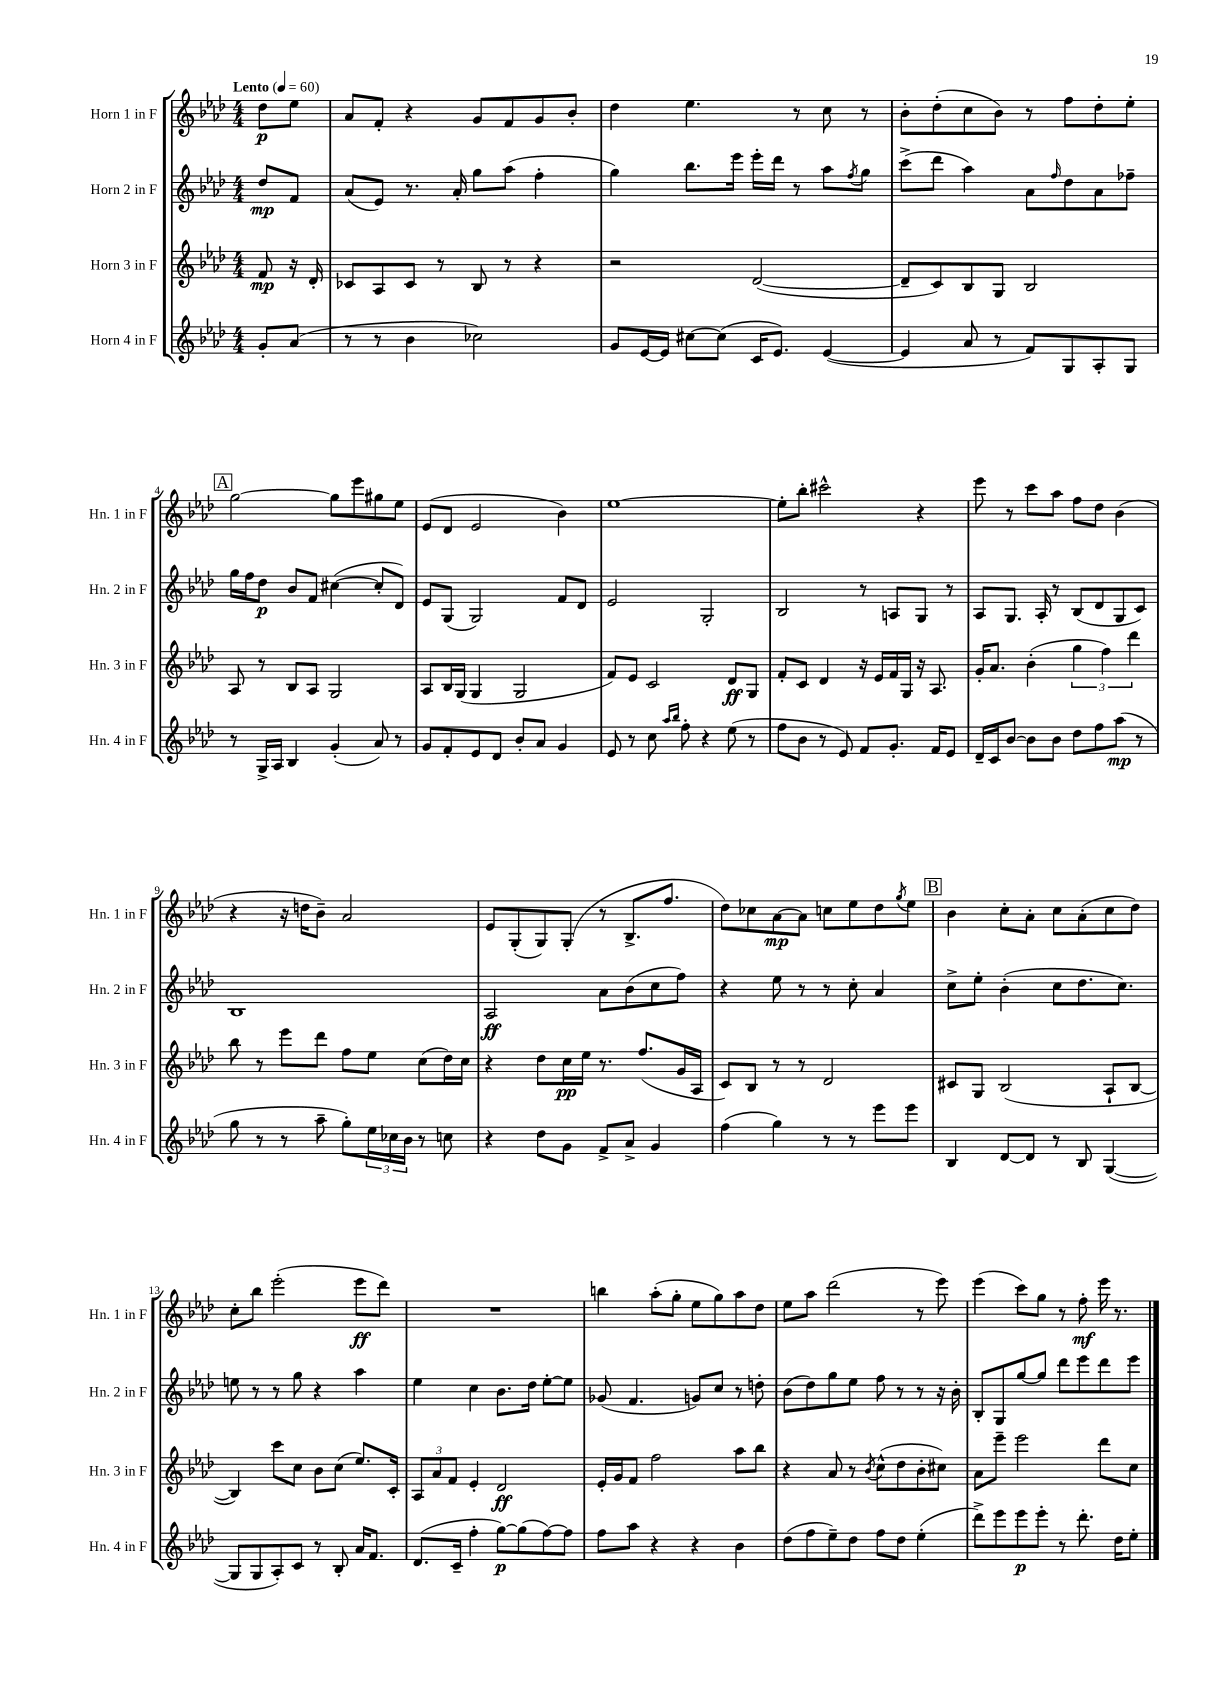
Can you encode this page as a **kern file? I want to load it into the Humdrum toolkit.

**kern	**kern	**kern	**kern
*staff4	*staff3	*staff2	*staff1
*clefG2	*clefG2	*clefG2	*clefG2
*k[b-e-a-d-]	*k[b-e-a-d-]	*k[b-e-a-d-]	*k[b-e-a-d-]
*M4/4	*M4/4	*M4/4	*M4/4
*MM60	*MM60	*MM60	*MM60
8g'	8f	8dd-	8dd-
(8a-	16r	8f	8ee-
.	16d-'	.	.
=	=	=	=
8r	8c-	(8a-	8a-
8r	8A-	8e-)	8f'
4b-	8c-	8.r	4r
.	8r	.	.
.	.	16a-'	.
2cc-)	8B-	8gg	8g
.	8r	(8aa-	8f
.	4r	4ff'	8g
.	.	.	8b-'
=	=	=	=
8g	2r	4gg)	4dd-
[16e-	.	.	.
16e-]	.	.	.
[8cc#	.	8.bb-	4.ee-
(8cc#]	.	.	.
.	.	16eee-	.
16c	([2d-	16eee-'	.
8.e-)	.	16ddd-	.
.	.	8r	8r
([4e-	.	8aa-	8cc
.	.	8qff	.
.	.	8gg	8r
=	=	=	=
4e-]	8d-~]	(8ccc^	8b-'
.	8c)	8ddd-	(8dd-'
8a-	8B-	4aa-)	8cc
8r	8G	.	8b-)
8f)	2B-	8a-	8r
.	.	16qqff	.
8G	.	8dd-	8ff
8A-'	.	8a-	8dd-'
8G	.	8ff-~	8ee-'
=	=	=	=
8r	8A-	16gg	[2gg
.	.	16ff	.
16G^	8r	8dd-	.
16A-	.	.	.
4B-	8B-	8b-	.
.	8A-	8f	.
(4g'	2G	([4cc#	8gg]
.	.	.	8eee-
8a-)	.	8cc#']	8gg#
8r	.	8d-)	8ee-
=	=	=	=
8g	8A-	8e-	(8e-
8f'	16B-	(8G	8d-
.	(16G	.	.
8e-	4G	2G)	2e-
8d-	.	.	.
8b-'	2G	.	.
8a-	.	.	.
4g	.	8f	4b-)
.	.	8d-	.
=	=	=	=
8e-	8f)	2e-	[1ee-
8r	8e-	.	.
8cc	2c	.	.
16qqaa-	.	.	.
16qqbb-	.	.	.
8ff'	.	.	.
4r	.	2G'	.
(8ee-	8d-	.	.
8r	8G	.	.
=	=	=	=
8ff	8f'	2B-	8ee-']
8b-	8c	.	8bb-'
8r	4d-	.	2ccc#^^
8e-)	.	.	.
8f	16r	8r	.
.	16e-	.	.
8.g'	16f	8A	.
.	16G	.	.
.	16r	8G	4r
16f	8.A-	.	.
8e-	.	8r	.
=	=	=	=
16d-~	16g'	8A-	8eee-
16c	8.a-	.	.
[8b-	.	8.G	8r
8b-]	(4b-'	.	8ccc
.	.	16A-'	.
8b-	.	8r	8aa-
8dd-	6gg	(8B-	8ff
8ff	.	8d-	8dd-
.	6ff)	.	.
(8aa-	.	8G	(4b-
.	6ddd-	.	.
8r	.	8c)	.
=	=	=	=
8gg	8bb-	1B-	4r
8r	8r	.	.
8r	8eee-	.	16r
.	.	.	16dd
8aa-~	8ddd-	.	8b-~)
8gg')	8ff	.	2a-
24ee-	8ee-	.	.
24cc-	.	.	.
24b-	.	.	.
8r	(8cc	.	.
8cc	16dd-)	.	.
.	16cc	.	.
=	=	=	=
4r	4r	2A-	8e-
.	.	.	(8G'
8dd-	8dd-	.	8G)
8g	16cc	.	(8G'
.	16ee-	.	.
8f^	8.r	8a-	8r
8a-^	.	(8b-	8.B-^
.	(8.ff	.	.
4g	.	8cc	.
.	.	.	8.ff
.	16g	8ff)	.
.	16A-	.	.
=	=	=	=
(4ff	8c)	4r	8dd-)
.	8B-	.	8cc-
4gg)	8r	8ee-	[8a-
.	8r	8r	8a-]
8r	2d-	8r	8cc
8r	.	8cc'	8ee-
8eee-	.	4a-	8dd-
.	.	.	8qgg
8eee-	.	.	8ee-
=	=	=	=
4B-	8c#	8cc^	4b-
.	8G	8ee-'	.
[8d-	(2B-	(4b-'	8cc'
8d-]	.	.	8a-'
8r	.	8cc	8cc
8B-	.	8.dd-	(8a-'
([4G	8A-`	.	8cc
.	.	8.cc)	.
.	[8B-	.	8dd-)
=	=	=	=
8G]	4B-])	8ee	8cc'
8G	.	8r	8bb-
8A-')	8ccc	8r	(2eee-'
8c	8cc	8gg	.
8r	8b-	4r	.
8B-'	(8cc	.	.
16a-	8.ee-)	4aa-	8eee-
8.f	.	.	.
.	.	.	8ddd-)
.	16c'	.	.
=	=	=	=
(8.d-	12A-	4ee-	1r
.	12a-	.	.
.	12f	.	.
16c~	.	.	.
4ff'	4e-'	4cc	.
[8gg)	2d-	8.b-	.
(8gg]	.	.	.
.	.	16dd-	.
[8ff)	.	[8ee-'	.
8ff]	.	8ee-]	.
=	=	=	=
8ff	16e-'	(8g-	4bb
.	16g	.	.
8aa-	8f	4.f	.
4r	2ff	.	(8aa-'
.	.	.	8gg'
4r	.	8g)	8ee-
.	.	8cc	8gg)
4b-	8aa-	8r	8aa-
.	8bb-	8dd'	8dd-
=	=	=	=
(8dd-	4r	(8b-	8ee-
8ff	.	8dd-)	8aa-
8ee-~)	8a-	8gg	(2ddd-
8dd-	8r	8ee-	.
.	8qb-	.	.
8ff	(8cc^^	8ff	.
8dd-	8dd-	8r	.
(4ee-'	8b-'	8r	8r
.	8cc#)	16r	8eee-)
.	.	16b-'	.
=	=	=	=
8ddd-^)	8a-	8B-'	(4eee-
8eee-	8eee-~	8G	.
8eee-	2eee-	[8gg	8ccc)
8eee-'	.	8gg]	8gg
8r	.	8ddd-	8r
8.ddd-'	.	8eee-	8ff'
.	8ddd-	8ddd-	16eee-
16dd-	.	.	8.r
8ee-'	8cc	8eee-	.
==	==	==	==
*-	*-	*-	*-
